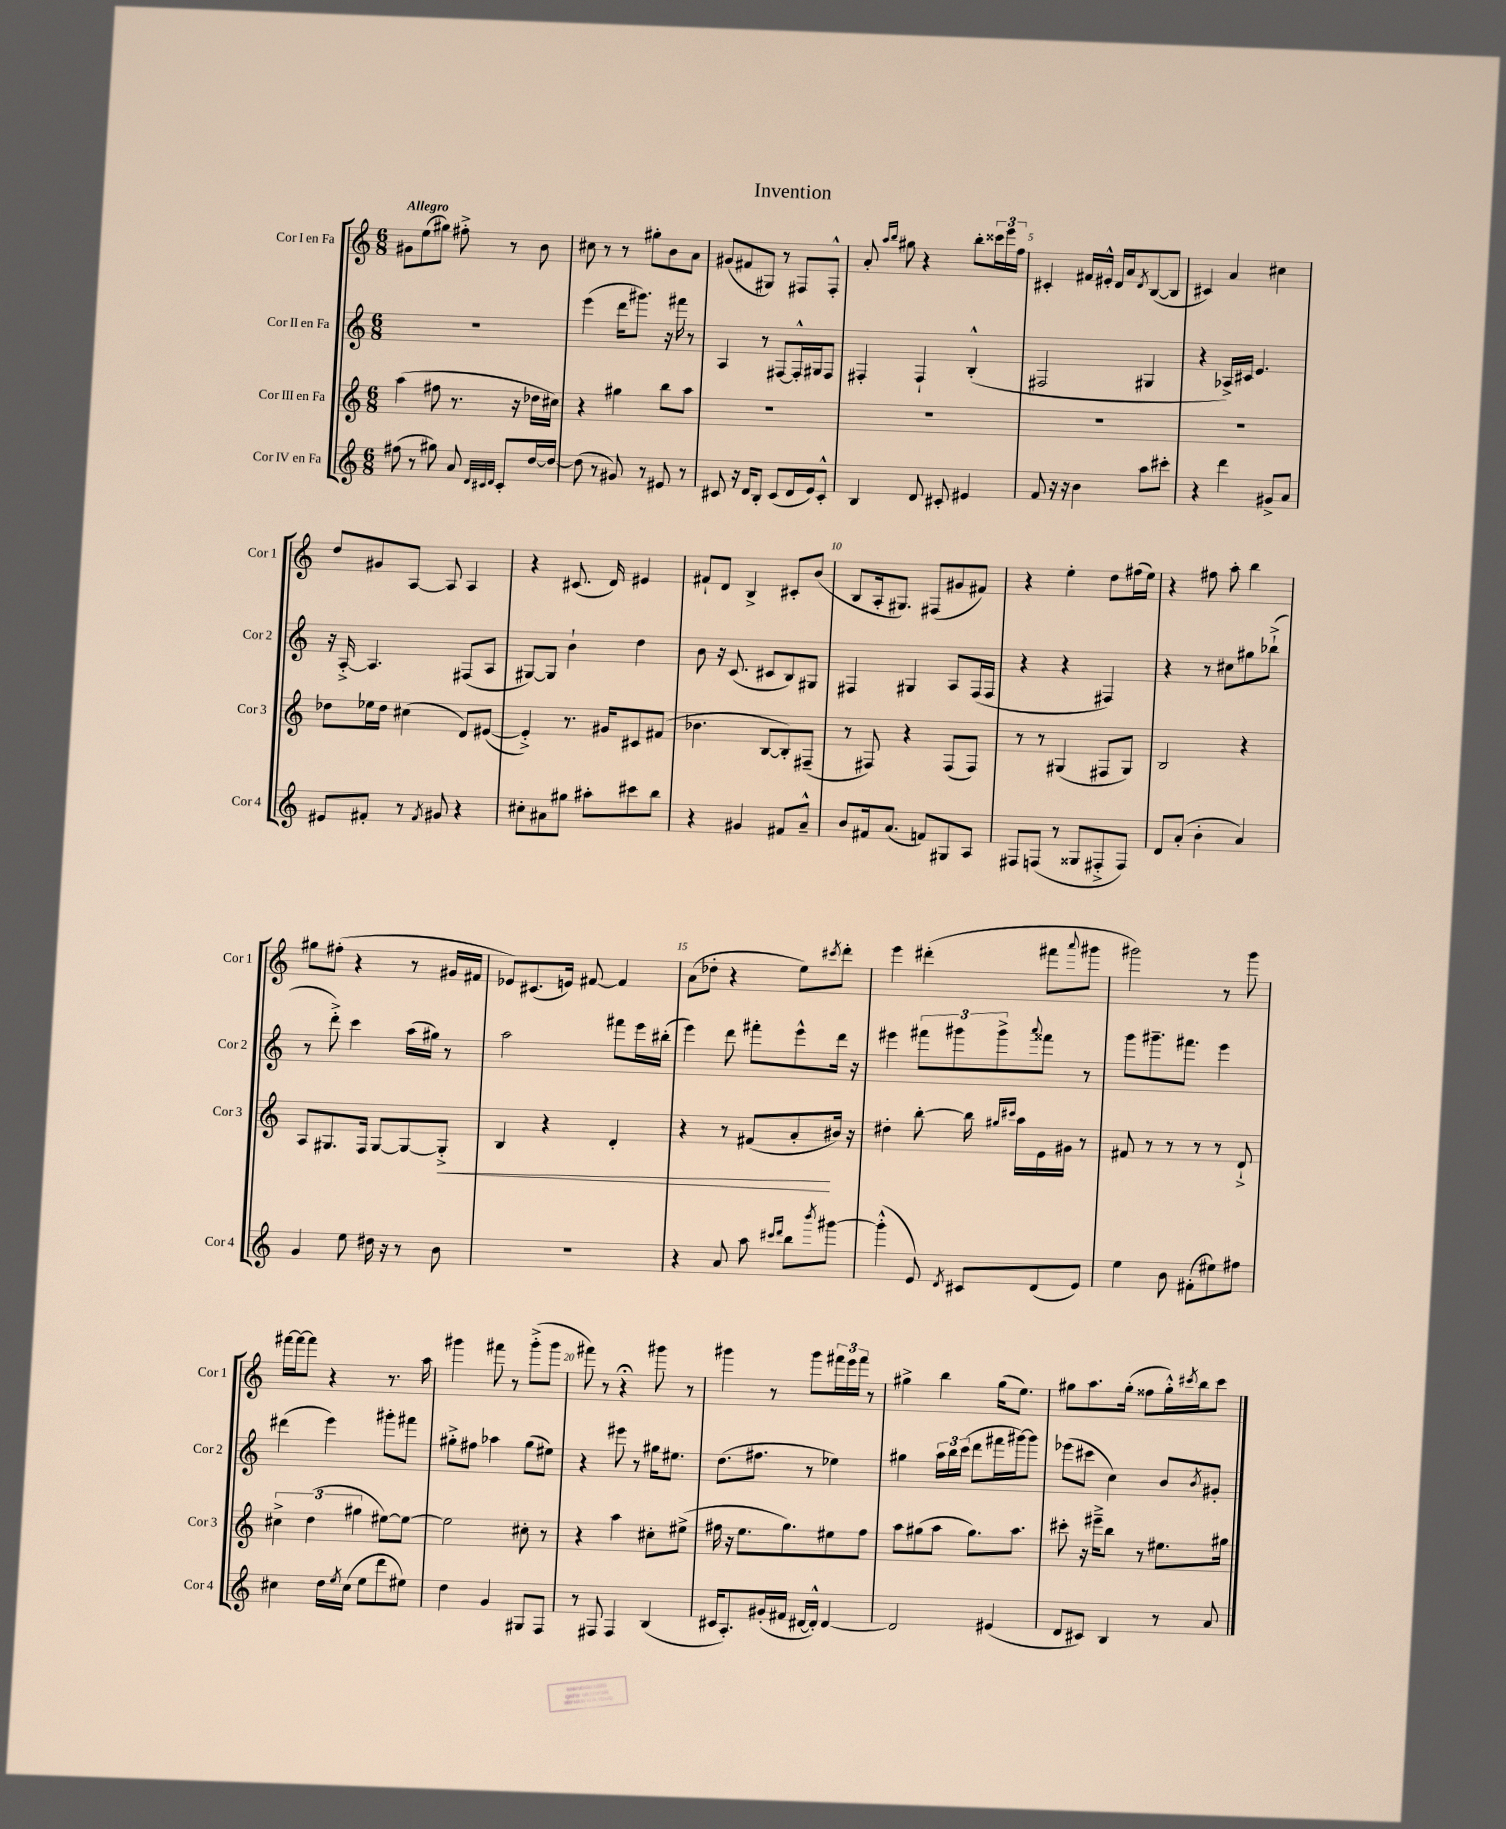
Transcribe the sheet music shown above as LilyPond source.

\header { title = "Invention" }
<<
\new StaffGroup <<
\new Staff = "s0" \with { instrumentName = "Cor I en Fa" shortInstrumentName = "Cor 1" } {
    \clef treble \key c \major \numericTimeSignature \time 6/8 \tempo "Allegro"
    gis'8 e''8( gis''8) fis''8-.-> r8 b'8 |
    cis''8 r8 r8 gis''8-. b'8 a'8 |
    gis'8( fis'8 gis8) r8 fis8 fis8-.-^ |
    a'8-. \grace { a''16 b''16 } gis''8 r4 b''8-. \tuplet 3/2 { cisis'''16 e'''16 f''16 } |
    cis'4-. fis'16 eis'16-.-^ d'16 a'16 \acciaccatura { d'8 } b8~( b8 |
    cis'4) a'4 cis''4 |
    d''8 gis'8 a8~ a8 a4 |
    r4 cis'8.( d'16) eis'4 |
    fis'8-! d'8 b4-> cis'8-. b'8( |
    b8 a16-. gis8.) fis8( gis'8 fis'8) |
    r4 e''4-. d''8 fis''16( e''16) |
    r4 fis''8 a''8-. b''4 |
    gis''8 fis''8-.( r4 r8 gis'16 fis'16 |
    ees'8) cis'8.( e'16) fis'8~ fis'4 |
    a'8( des''8-. r4 e''8) \acciaccatura { cis'''8 } d'''8-. |
    e'''4 dis'''4-.( fis'''8 \appoggiatura { a'''8 } gis'''8 |
    gis'''2) r8 gis'''8 |
    fis'''16~ fis'''16~ fis'''8 r4 r8. a''16 |
    gis'''4 fis'''8 r8 gis'''8-.->( gis'''8 |
    fis'''8) r8 r4\fermata gis'''8 r8 |
    gis'''4 r8 gis'''8 \tuplet 3/2 { fis'''16 e'''16 fis'''16 } r8 |
    gis''4-> b''4 gis''16( e''8.) |
    gis''8 a''8. gis''16-.( fisis''8 gis''16-.-^) \acciaccatura { cis'''8 } b''16 cis'''8 \bar "|." |
}
\new Staff = "s1" \with { instrumentName = "Cor II en Fa" shortInstrumentName = "Cor 2" } {
    \clef treble \key c \major \numericTimeSignature \time 6/8
    R2. |
    e'''4( d'''16 gis'''8.) r16 fis'''16 r8 |
    a4 r8 fis8~ fis16-.-^ gis16 fis8 |
    fis4-. fis4-! b4-.-^( |
    fis2 gis4 |
    r4 aes16->) cis'16 e'4. |
    r16 a16~-.-> a4. fis8( a8 |
    gis8~) gis8 b'4-! d''4 |
    b'8 r16 c'8.( cis'8 b8) gis8 |
    fis4 gis4 a8 fis16( fis16 |
    r4 r4 fis4) |
    r4 r8 cis''8 gis''8 bes''8-!->( |
    r8 d'''8-.->) c'''4 a''16( gis''16) r8 |
    a''2 fis'''8 e'''16 bis''16-.( |
    e'''4) d'''8 fis'''8-. e'''8-^ d'''16 r16 |
    eis'''4 \tuplet 3/2 { fis'''8 gis'''8 gis'''8-> } \appoggiatura { a'''8 } fisis'''8 r8 |
    g'''8 gis'''8.-- fis'''8. e'''4 |
    dis'''4( e'''4) gis'''8-. fis'''8 |
    gis''8-.-> fis''8 aes''4 gis''8( eis''8) |
    r4 eis'''8 r8 gis''16 eis''8. |
    d''8.( fis''8. r8 ees''4) |
    gis''4 \tuplet 3/2 { a''16 b''16 c'''16( } d'''8 fis'''16 gis'''16~) gis'''8 |
    ees'''8( cis'''8 c''4) b'8 \acciaccatura { b'8 } gis'8-. \bar "|." |
}
\new Staff = "s2" \with { instrumentName = "Cor III en Fa" shortInstrumentName = "Cor 3" } {
    \clef treble \key c \major \numericTimeSignature \time 6/8
    a''4( fis''8 r8. r16 des''16 cis''16) |
    r4 gis''4 b''8 a''8 |
    R2. |
    R2. |
    R2. |
    R2. |
    des''8 ees''16 des''16 cis''4( d'8) eis'8~( |
    eis'4-.->) r8. gis'16 cis'8 fis'8( |
    bes'4. b8~ b8-.) fis8--( |
    r8 fis8) r4 fis8( fis8) |
    r8 r8 gis4( fis8 gis8) |
    b2 r4 |
    a8 gis8. f16 gis8~ gis8~ gis8-.->\< |
    b4 r4 d'4-. |
    r4 r8 fis'8( a'8-.\! bis'16) r16 |
    dis''4-. b''8~-. b''16 \grace { gis''16 cis'''16 } a''16 e'16 gis'16 r8 |
    fis'8 r8 r8 r8 r8 d'8-!-> |
    \tuplet 3/2 { cis''4-> d''4( gis''4 } eis''8~) eis''8~ |
    eis''2 cis''8-. r8 |
    r4 a''4 cis''8-. eis''8->( |
    fis''16 r16 e''8. g''8.) eis''8 fis''8 |
    a''8 gis''8( a''8 gis''8.) a''8. |
    cis'''8-. r16 eis'''16---> b''8 r8 eis''8. gis''16 \bar "|." |
}
\new Staff = "s3" \with { instrumentName = "Cor IV en Fa" shortInstrumentName = "Cor 4" } {
    \clef treble \key c \major \numericTimeSignature \time 6/8
    fis''8( r8 gis''8) a'8 \grace { d'32 cis'32 d'32 } cis'8-. d''16~ d''16~ |
    d''8( r8 gis'8) r8 eis'8 r8 |
    cis'8 r16 d'16 b8-. cis'8( d'16 e'16) cis'8-.-^ |
    b4 d'8 cis'8-. eis'4 |
    f'8 r16 r16 b'4 a''8 cis'''8-. |
    r4 d'''4 gis'8-> a'8 |
    eis'8 fis'8-. r8 \acciaccatura { fis'8 } gis'8 r4 |
    cis''8-. ais'8 gis''8 ais''8-. cis'''8 b''8 |
    r4 gis'4 fis'8 a'8---^ |
    b'8 fis'16 a'8.( f'8) gis8 a8 |
    fis8 f8( r8 gisis8 fis8-.-> fis8) |
    d'8 a'8-.( b'4-. a'4) |
    g'4 e''8 dis''16 r16 r8 b'8 |
    R2. |
    r4 a'8 a''8 \grace { cis'''16 d'''16 } b''8 \acciaccatura { b'''8 } gis'''8~ |
    gis'''4-.-^( e'8) \acciaccatura { d'8 } cis'8 d'8( e'8) |
    e''4 b'8 fis'8-.( eis''8) fis''8 |
    cis''4 d''16 \acciaccatura { e''8 } cis''16( e''8 d'''8 eis''8) |
    d''4 g'4 gis8 f8 |
    r8 fis8 fis4 b4( |
    cis'16 a8.-.) gis'16-.( fis'16 dis'16~ dis'16-.-^) dis'4~ |
    dis'2 eis'4( |
    d'8 cis'8) b4 r8 a'8 \bar "|." |
}
>>
>>
\layout { \context { \Score \override BarNumber.break-visibility = ##(#f #t #t) barNumberVisibility = #(every-nth-bar-number-visible 5) } }
